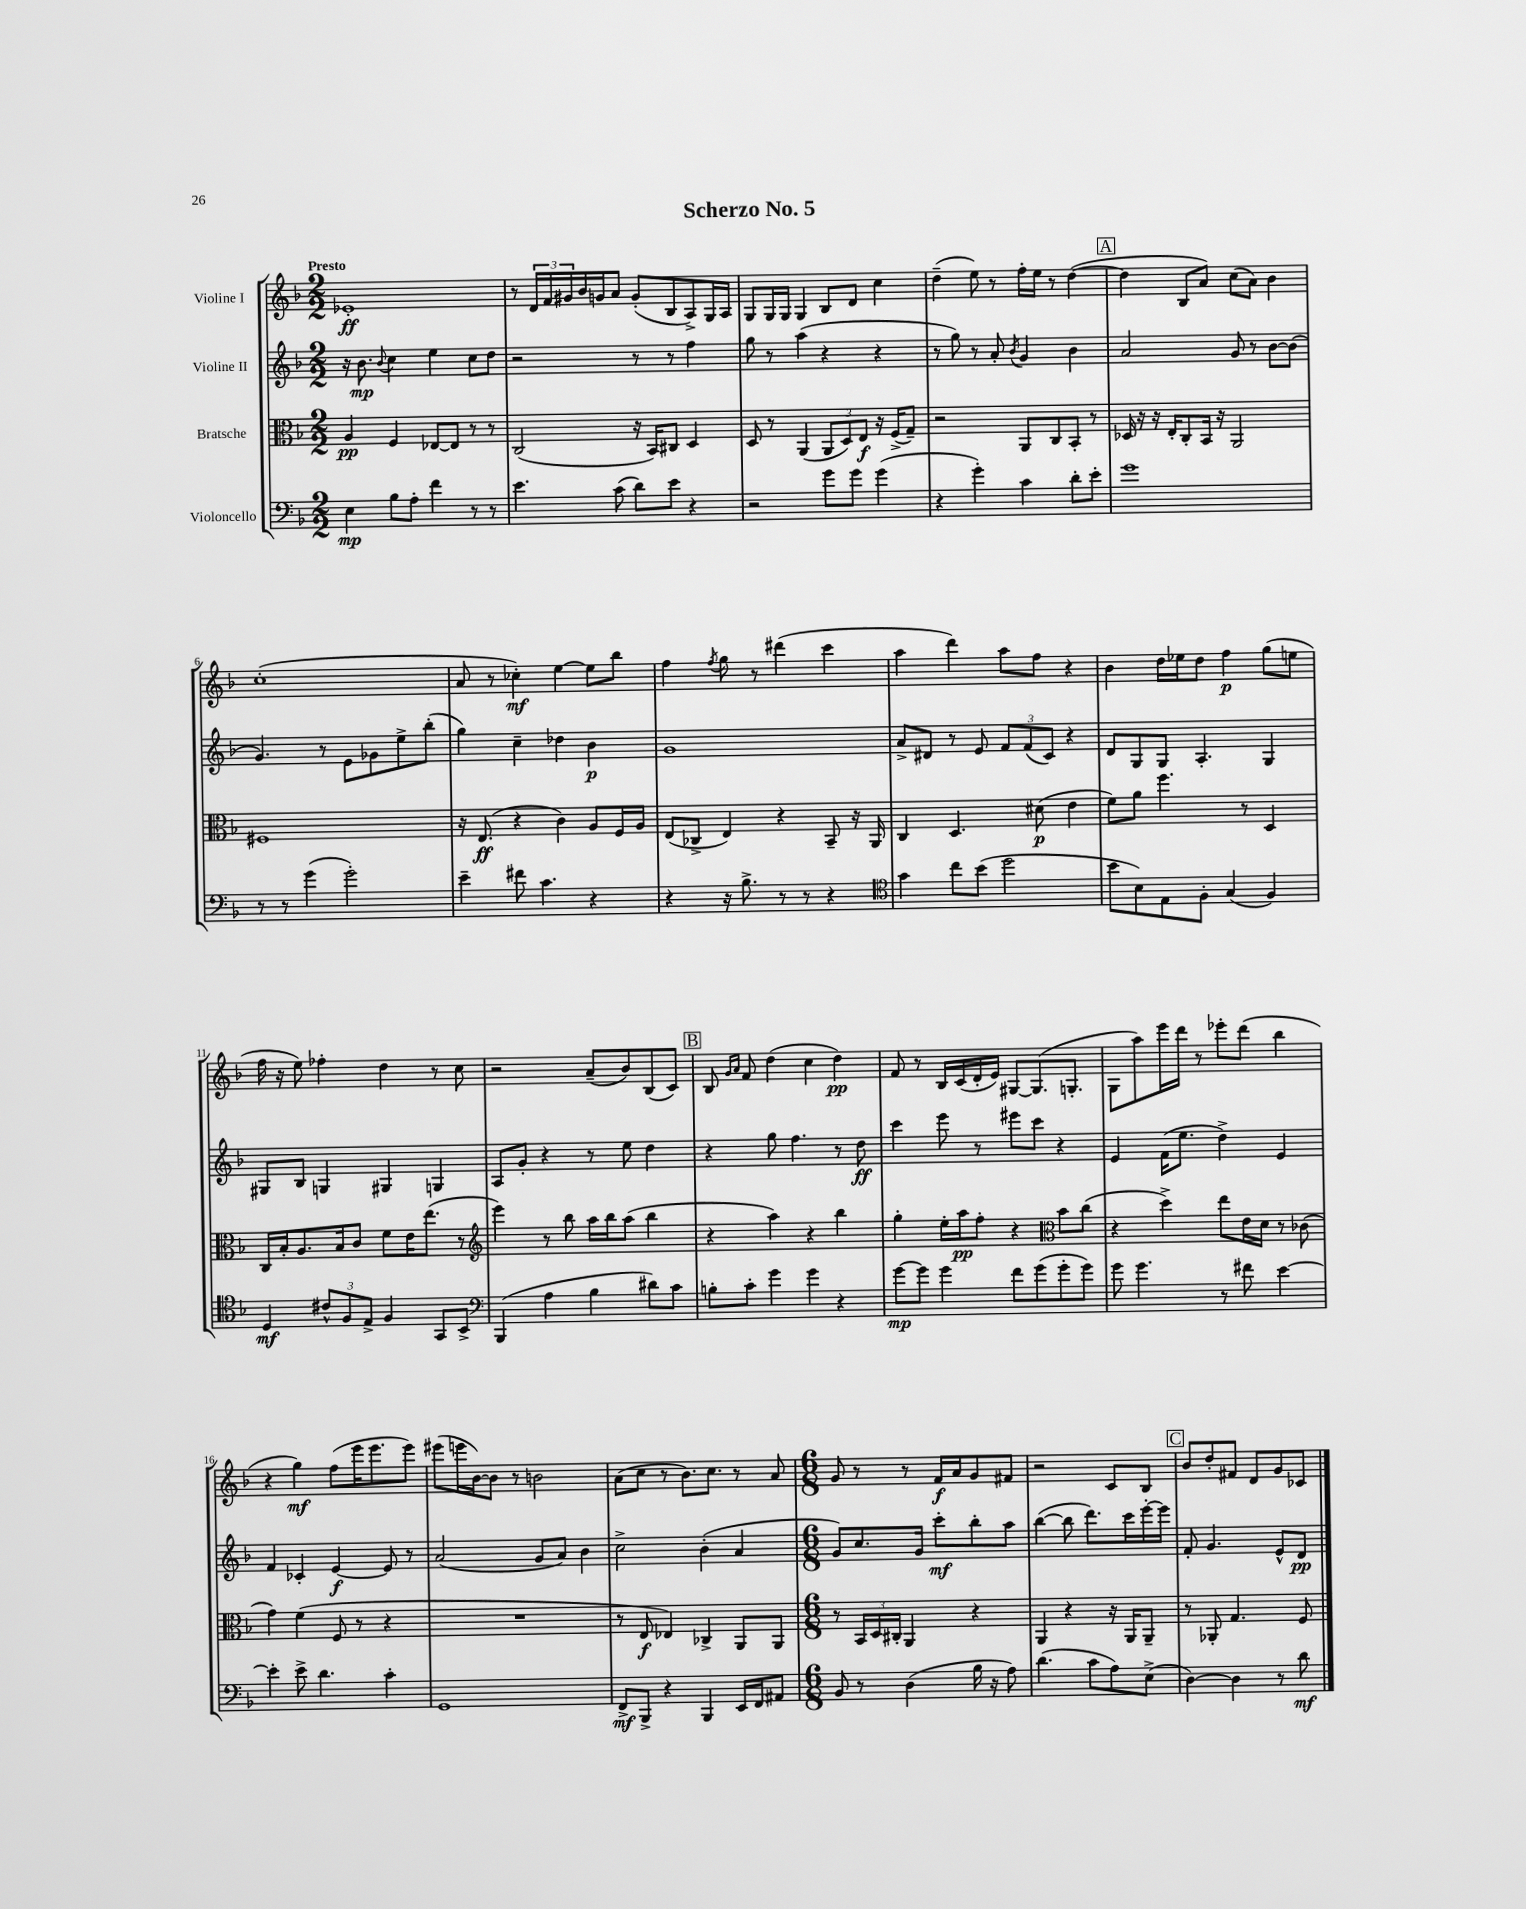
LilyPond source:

\header { title = "Scherzo No. 5" }
<<
\new StaffGroup <<
\new Staff = "s0" \with { instrumentName = "Violine I" } {
    \clef treble \key f \major \numericTimeSignature \time 2/2 \tempo "Presto"
    ees'1-.\ff |
    r8 \tuplet 3/2 { d'16 f'16 gis'16 } bes'16 g'16 a'8 g'8-.( bes8 a8->) g16 a16 |
    g8 g16 g16 g4 bes8 d'8 c''4 |
    d''4--( e''8) r8 f''16-. e''16 r8 d''4~( |
    \mark \markup { \box "A" } d''4 bes8 a'8) c''8( a'8) bes'4 |
    c''1-.( |
    a'8 r8 ces''4-.\mf) e''4~ e''8 bes''8 |
    f''4 \acciaccatura { f''8 } g''8 r8 dis'''4( c'''4 |
    a''4 d'''4) a''8 f''8 r4 |
    bes'4 d''16 ees''16 d''8 f''4\p g''8( e''8 |
    f''16 r16 e''8) fes''4-. d''4 r8 c''8 |
    r2 a'8--( bes'8) bes8( c'8) |
    \mark \markup { \box "B" } bes8 \grace { g'16 a'16 } f'8 d''4( c''4 d''4\pp) |
    f'8 r8 bes16 c'16( d'16-. e'16) gis8~ gis8.( g8.-. |
    g8 a''8) e'''16 d'''16 r8 ees'''8-. d'''8( bes''4 |
    r4 g''4\mf) f''8( e'''16 e'''8. e'''8) |
    eis'''8( e'''16 bes'16~) bes'8 r8 b'2 |
    a'8( c''8 r8 bes'8.) c''8. r8 a'8 |
    \numericTimeSignature \time 6/8 g'8 r8 r8 f'16\f a'16 g'8 fis'8 |
    r2 c'8 bes8 |
    \mark \markup { \box "C" } bes'8 d''8-. fis'8 d'8 g'8 ces'8 \bar "|." |
}
\new Staff = "s1" \with { instrumentName = "Violine II" } {
    \clef treble \key f \major \numericTimeSignature \time 2/2
    r16 bes'8.\mp \appoggiatura { bes'8 } c''4 e''4 c''8 d''8 |
    r2 r8 r8 f''4 |
    g''8 r8 a''4( r4 r4 |
    r8 g''8) r8 a'8-. \acciaccatura { bes'8 } g'4 bes'4 |
    \mark \markup { \box "A" } a'2 g'8 r8 bes'8~ bes'8( |
    g'4.) r8 e'8 ges'8 e''8-> bes''8-.( |
    g''4) c''4-- des''4 bes'4\p |
    g'1 |
    a'8-> dis'8 r8 e'8 \tuplet 3/2 { f'8 f'8( c'8) } r4 |
    d'8 g8 g8 a4.-. g4 |
    gis8 bes8 g4 gis4 g4 |
    a8 g'8-. r4 r8 e''8 d''4 |
    \mark \markup { \box "B" } r4 g''8 f''4. r8 d''8\ff |
    c'''4 e'''8 r8 eis'''8 c'''8 r4 |
    e'4 f'16( e''8. d''4->) e'4 |
    f'4 ces'4-. e'4~\f e'8 r8 |
    a'2( g'8 a'8) bes'4 |
    c''2-> bes'4-.( a'4 |
    \numericTimeSignature \time 6/8 g'8) c''8. g'16 c'''8-.\mf bes''8-. a''8 |
    bes''4~( bes''8 d'''8.) c'''16 e'''16~-. e'''16 |
    \mark \markup { \box "C" } f'8-. g'4. e'8-^ d'8\pp \bar "|." |
}
\new Staff = "s2" \with { instrumentName = "Bratsche" } {
    \clef alto \key f \major \numericTimeSignature \time 2/2
    a4\pp f4 ees8~ ees8 r8 r8 |
    c2( r16 bes,16) cis8 d4 |
    d8 r8 a,4( \tuplet 3/2 { a,8 d8) e8\f } r16 f16->( g8--) |
    r2 a,8 c8 bes,8-. r8 |
    \mark \markup { \box "A" } des16 r16 r16 e16-. c8-. bes,16 r16 a,2 |
    fis1 |
    r16 e8.\ff( r4 c'4) a8 f16 a16 |
    e8( ces8-> e4) r4 bes,8-- r16 a,16 |
    c4 d4. dis'8\p( e'4 |
    f'8) a'8 f''4. r8 d4 |
    c16 bes16-. a8. bes16 c'8 f'8 e'16 e''8.( r8 |
    \clef treble e'''4) r8 bes''8 a''16 bes''16 a''8( bes''4 |
    \mark \markup { \box "B" } r4 a''4) r4 bes''4 |
    g''4-. e''16-. a''16\pp f''8-. r4 \clef alto bes'8 c''8( |
    r4 d''4->) e''8 e'16 d'16 r8 ces'8( |
    g'4) f'4( f8 r8 r4 |
    R1 |
    r8 e8\f ees4) ces4-> a,8 a,8 |
    \numericTimeSignature \time 6/8 r8 \tuplet 3/2 { bes,16 d16 cis16-. } a,4 r4 |
    a,4 r4 r16 a,16 a,8-- |
    \mark \markup { \box "C" } r8 aes,8-. g4. f8 \bar "|." |
}
\new Staff = "s3" \with { instrumentName = "Violoncello" } {
    \clef bass \key f \major \numericTimeSignature \time 2/2
    e4\mp bes8 a8-. f'4 r8 r8 |
    e'4. c'8( d'8) e'8 r4 |
    r2 g'8 g'8 g'4( |
    r4 g'4-.) c'4 d'8-. e'8-. |
    \mark \markup { \box "A" } g'1 |
    r8 r8 g'4( g'2-.) |
    e'4-- fis'8 c'4. r4 |
    r4 r16 bes8.-> r8 r8 r4 |
    \clef tenor g'4 c''8 bes'8( d''2 |
    bes'8 bes8) e8 f8-. g4( f4) |
    d4\mf \tuplet 3/2 { cis'8-^ f8 e8-> } f4 g,8 bes,8-> |
    \clef bass bes,,4( a4 bes4 dis'8) c'8 |
    \mark \markup { \box "B" } b8-. c'8-. g'4 g'4 r4 |
    g'8~\mp g'8 g'4 f'8 g'8( g'8-. g'8) |
    g'8 g'4. r8 fis'8 e'4~ |
    e'4-. e'8-> d'4. c'4-. |
    g,1 |
    f,8->\mf bes,,8-> r4 bes,,4 e,16 f,16 ais,8 |
    \numericTimeSignature \time 6/8 bes,8 r8 d4( bes16 r16 a8) |
    d'4.( c'8 a8) e8->( |
    \mark \markup { \box "C" } d4~) d4 r8 d'8\mf \bar "|." |
}
>>
>>
